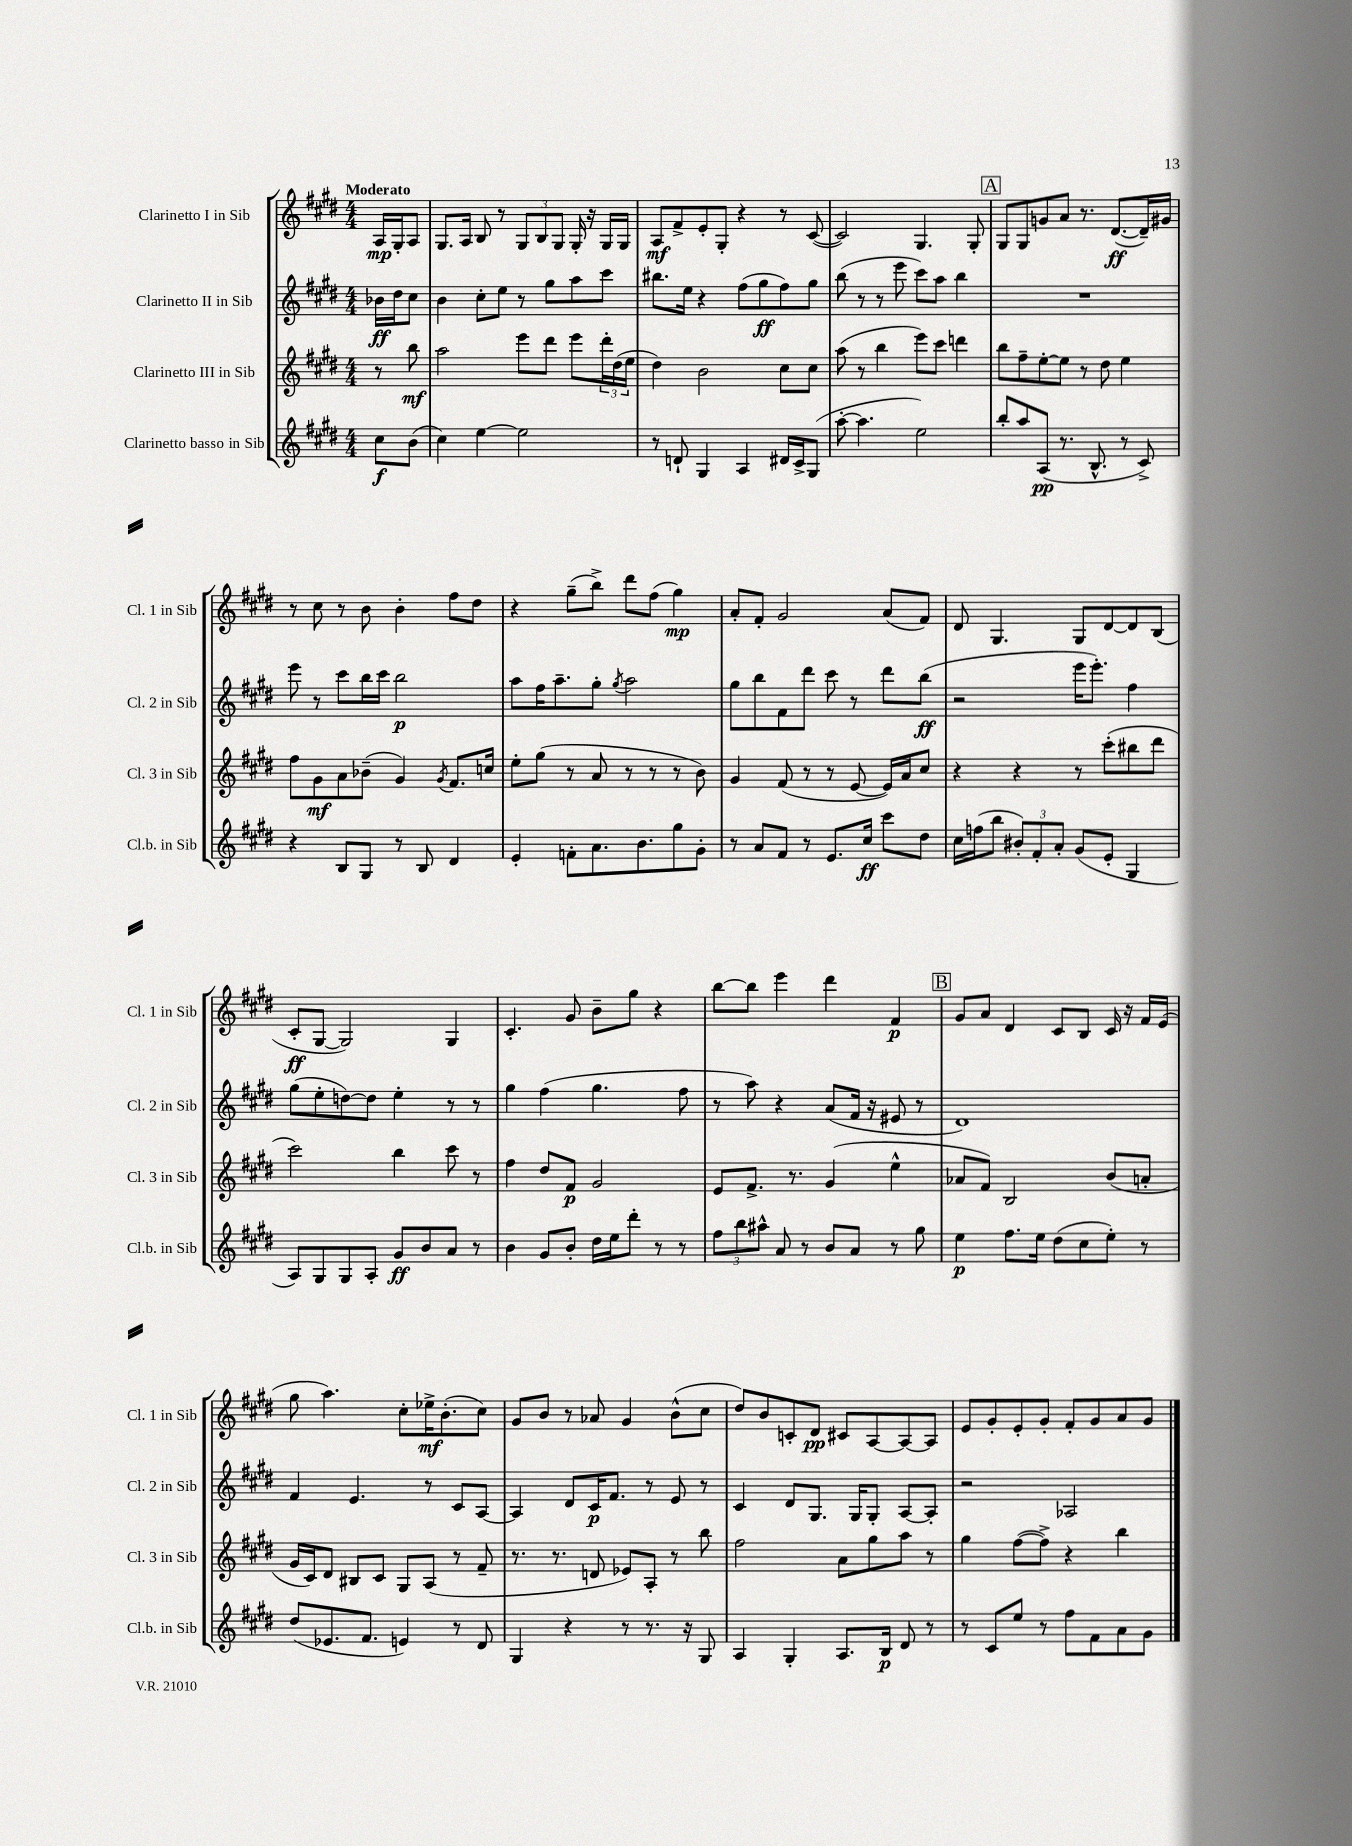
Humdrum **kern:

**kern	**dynam	**kern	**dynam	**kern	**dynam	**kern	**dynam
*part4	*part4	*part3	*part3	*part2	*part2	*part1	*part1
*staff4	*staff4	*staff3	*staff3	*staff2	*staff2	*staff1	*staff1
*I"Clarinetto basso in Sib	*	*I"Clarinetto III in Sib	*	*I"Clarinetto II in Sib	*	*I"Clarinetto I in Sib	*
*I'Cl.b. in Sib	*	*I'Cl. 3 in Sib	*	*I'Cl. 2 in Sib	*	*I'Cl. 1 in Sib	*
*clefG2	*	*clefG2	*	*clefG2	*	*clefG2	*
*k[f#c#g#d#]	*	*k[f#c#g#d#]	*	*k[f#c#g#d#]	*	*k[f#c#g#d#]	*
*M4/4	*	*M4/4	*	*M4/4	*	*M4/4	*
=	=	=	=	=	=	=	=
!	!	!	!	!	!	!LO:TX:a:B:t=Moderato	!
8cc#\L	f	8r	.	16b-X\LL	ff	16A/LL	mp
.	.	.	.	16dd#\J	.	16G#'/J	.
(8b\J	.	8bb\	mf	8cc#\J	.	8A/J	.
=1	=1	=1	=1	=1	=1	=1	=1
4cc#\)	.	2aa\	.	4b\	.	8.G#/L	.
.	.	.	.	.	.	16A/Jk	.
[4ee\	.	.	.	8cc#'\L	.	8B/	.
.	.	.	.	8ee\J	.	8r	.
2ee\]	.	8eee\L	.	8r	.	12G#/L	.
.	.	.	.	.	.	12B/	.
.	.	8ddd#\J	.	8gg#\L	.	.	.
.	.	.	.	.	.	12G#/J	.
.	.	8eee\L	.	8aa\	.	16G#'/	.
.	.	.	.	.	.	16r	.
.	.	24ddd#'\L	.	8ccc#\J	.	16G#/LL	.
.	.	(24dd#\	.	.	.	.	.
.	.	.	.	.	.	16G#/JJ	.
.	.	24ee\JJ	.	.	.	.	.
=2	=2	=2	=2	=2	=2	=2	=2
8r	.	4dd#\)	.	8.bb#X\L	.	8A/L	mf
8dn`/	.	.	.	.	.	8f#^/	.
.	.	.	.	16ee\Jk	.	.	.
4G#/	.	2b\	.	4r	.	8e'/	.
.	.	.	.	.	.	8G#'/J	.
4A/	.	.	.	(8ff#\L	.	4r	.
.	.	.	.	8gg#\	ff	.	.
16d#X/LL	.	8cc#\L	.	8ff#\)	.	8r	.
16c#^/J	.	.	.	.	.	.	.
(8G#/J	.	8cc#\J	.	8gg#\J	.	([8c#/	.
=3	=3	=3	=3	=3	=3	=3	=3
[8aa'\	.	(8aa\	.	(8bb\	.	2c#/])	.
4.aa\]	.	8r	.	8r	.	.	.
.	.	4bb\	.	8r	.	.	.
.	.	.	.	8eee\	.	.	.
2ee\)	.	8eee\L)	.	8ccc#\L)	.	4.G#/	.
.	.	8ccc#\J	.	8aa\J	.	.	.
.	.	4dddn\	.	4bb\	.	.	.
.	.	.	.	.	.	8G#'/	.
!!LO:REH:place=s1:t=A
=4	=4	=4	=4	=4	=4	=4	=4
8bb'/L	.	8bb\L	.	1r	.	8G#/L	.
8aa/	.	8ff#~\	.	.	.	8G#/	.
(8A/J	pp	[8ee'\	.	.	.	8gn/	.
8.r	.	8ee\J]	.	.	.	8a/J	.
.	.	8r	.	.	.	8.r	.
8.B^^/	.	.	.	.	.	.	.
.	.	8dd#\	.	.	.	.	.
.	.	.	.	.	.	([8.d#/L	ff
8r	.	4ee\	.	.	.	.	.
8c#^/)	.	.	.	.	.	16d#~/L])	.
.	.	.	.	.	.	16g#X/JJ	.
!!LO:LB:g=z
=5	=5	=5	=5	=5	=5	=5	=5
4r	.	8ff#\L	.	8eee\	.	8r	.
.	.	8g#\	mf	8r	.	8cc#\	.
8B/L	.	8a\	.	8ccc#\L	.	8r	.
8G#/J	.	(8b-X~\J	.	16bb\L	.	8b\	.
.	.	.	.	16ccc#\JJ	.	.	.
8r	.	4g#/)	.	2bb\	p	4b'\	.
8B/	.	.	.	.	.	.	.
.	.	8qg#/	.	.	.	.	.
4d#/	.	8.f#/L	.	.	.	8ff#\L	.
.	.	.	.	.	.	8dd#\J	.
.	.	16ccn/Jk	.	.	.	.	.
=6	=6	=6	=6	=6	=6	=6	=6
4e'/	.	8ee'\L	.	8aa\L	.	4r	.
.	.	(8gg#\J	.	16ff#\K	.	.	.
.	.	.	.	8.aa~\	.	.	.
8fn'\L	.	8r	.	.	.	(8gg#~\L	.
8.a\	.	8a/	.	8gg#'\J	.	8bb^\J)	.
.	.	.	.	8qgg#/	.	.	.
.	.	8r	.	2aa\	.	8ddd#\L	.
8.b\	.	.	.	.	.	.	.
.	.	8r	.	.	.	(8ff#\J	.
8gg#\	.	8r	.	.	.	4gg#\)	mp
8g#'\J	.	8b\)	.	.	.	.	.
=7	=7	=7	=7	=7	=7	=7	=7
8r	.	4g#/	.	8gg#\L	.	8a'/L	.
8a/L	.	.	.	8bb\	.	8f#'/J	.
8f#/J	.	(8f#/	.	8f#\	.	2g#/	.
8r	.	8r	.	8ddd#\J	.	.	.
8.e/L	.	8r	.	8ccc#\	.	.	.
.	.	[8e/	.	8r	.	.	.
16cc#/Jk	ff	.	.	.	.	.	.
8ccc#\L	.	16e/LL])	.	8ddd#\L	.	(8a/L	.
.	.	16a/J	.	.	.	.	.
8dd#\J	.	8cc#/J	.	(8bb\J	ff	8f#/J)	.
=8	=8	=8	=8	=8	=8	=8	=8
16cc#\LL	.	4r	.	2r	.	8d#/	.
(16ffn\J	.	.	.	.	.	.	.
8bb\J	.	.	.	.	.	4.G#/	.
12b#X'/L)	.	4r	.	.	.	.	.
12f#'/	.	.	.	.	.	.	.
12a'/J	.	.	.	.	.	.	.
(8g#/L	.	8r	.	16eee\KL	.	8G#/L	.
.	.	.	.	8.eee'\J)	.	.	.
8e'/J	.	(8ccc#'\L	.	.	.	[8d#/	.
4G#/	.	8bb#X\	.	4ff#\	.	8d#/]	.
.	.	8ddd#\J	.	.	.	(8B/J	.
!!LO:LB:g=z
=9	=9	=9	=9	=9	=9	=9	=9
8A/L)	.	2ccc#\)	.	(8gg#\L	.	8c#'/L	ff
8G#/	.	.	.	8ee'\	.	[8G#/J	.
8G#/	.	.	.	[8ddn\)	.	2G#/])	.
8A'/J	.	.	.	8dd\J]	.	.	.
8g#/L	ff	4bb\	.	4ee'\	.	.	.
8b/	.	.	.	.	.	.	.
8a/J	.	8ccc#\	.	8r	.	4G#/	.
8r	.	8r	.	8r	.	.	.
=10	=10	=10	=10	=10	=10	=10	=10
4b\	.	4ff#\	.	4gg#\	.	4.c#'/	.
8g#/L	.	8dd#/L	.	(4ff#\	.	.	.
8b'/J	.	8f#/J	p	.	.	8g#/	.
16dd#\LL	.	2g#/	.	4.gg#\	.	8b~\L	.
16ee\J	.	.	.	.	.	.	.
8ddd#'\J	.	.	.	.	.	8gg#\J	.
8r	.	.	.	.	.	4r	.
8r	.	.	.	8ff#\	.	.	.
=11	=11	=11	=11	=11	=11	=11	=11
12ff#\L	.	8e/L	.	8r	.	[8bb\L	.
12bb\	.	.	.	.	.	.	.
.	.	8.f#^/J	.	8aa\)	.	8bb\J]	.
12aa#X^^\J	.	.	.	.	.	.	.
8a/	.	.	.	4r	.	4eee\	.
.	.	8.r	.	.	.	.	.
8r	.	.	.	.	.	.	.
8b/L	.	(4g#/	.	(8a/L	.	4ddd#\	.
8a/J	.	.	.	16f#/Jk	.	.	.
.	.	.	.	16r	.	.	.
8r	.	4ee^^\	.	8e#X/	.	4f#/	p
8gg#\	.	.	.	8r	.	.	.
!!LO:REH:place=s1:t=B
=12	=12	=12	=12	=12	=12	=12	=12
4ee\	p	8a-X/L	.	1d#)	.	8g#/L	.
.	.	8f#/J)	.	.	.	8a/J	.
8.ff#\L	.	2B/	.	.	.	4d#/	.
16ee\Jk	.	.	.	.	.	.	.
(8dd#\L	.	.	.	.	.	8c#/L	.
8cc#\	.	.	.	.	.	8B/J	.
8ee'\J)	.	(8b/L	.	.	.	16c#/	.
.	.	.	.	.	.	16r	.
8r	.	8an'/J	.	.	.	16f#/LL	.
.	.	.	.	.	.	(16e/JJ	.
!!LO:LB:g=z
=13	=13	=13	=13	=13	=13	=13	=13
(8dd#/L	.	16g#/LL	.	4f#/	.	8gg#\	.
.	.	16c#/J)	.	.	.	.	.
8.e-X/	.	8d#/J	.	.	.	4.aa\)	.
.	.	8B#X/L	.	4.e/	.	.	.
8.f#/J	.	.	.	.	.	.	.
.	.	8c#/J	.	.	.	.	.
4en/)	.	8G#/L	.	.	.	8cc#'\L	.
.	.	(8A/J	.	8r	.	16ee-X^\K	mf
.	.	.	.	.	.	(8.b'\	.
8r	.	8r	.	8c#/L	.	.	.
8d#/	.	8f#~/	.	[8A/J	.	8cc#\J)	.
=14	=14	=14	=14	=14	=14	=14	=14
4G#/	.	8.r	.	4A/]	.	8g#/L	.
.	.	.	.	.	.	8b/J	.
.	.	8.r	.	.	.	.	.
4r	.	.	.	8d#/L	.	8r	.
.	.	8dn/	.	16c#/K	p	8a-X/	.
.	.	.	.	8.f#/J	.	.	.
8r	.	8e-X/L)	.	.	.	4g#/	.
8.r	.	8A'/J	.	8r	.	.	.
.	.	8r	.	8e/	.	(8b^^\L	.
16r	.	.	.	.	.	.	.
8G#/	.	8bb\	.	8r	.	8cc#\J	.
=15	=15	=15	=15	=15	=15	=15	=15
4A/	.	2ff#\	.	4c#/	.	8dd#/L)	.
.	.	.	.	.	.	8b/	.
4G#'/	.	.	.	8d#/L	.	8cn'/	.
.	.	.	.	8.G#/J	.	8d#/J	pp
8.A/L	.	8a\L	.	.	.	8c#X/L	.
.	.	.	.	16G#/KL	.	.	.
.	.	8gg#\	.	8G#'/J	.	[8A/	.
16B/Jk	p	.	.	.	.	.	.
8d#/	.	8aa\J	.	[8A/L	.	8A/_	.
8r	.	8r	.	8A'/J]	.	8A/J]	.
=16	=16	=16	=16	=16	=16	=16	=16
8r	.	4gg#\	.	2r	.	8e/L	.
8c#/L	.	.	.	.	.	8g#'/	.
8ee/J	.	([8ff#\L	.	.	.	8e'/	.
8r	.	8ff#^\J])	.	.	.	8g#'/J	.
8ff#\L	.	4r	.	2A-X/	.	8f#'/L	.
8f#\	.	.	.	.	.	8g#/	.
8a\	.	4bb\	.	.	.	8a/	.
8g#\J	.	.	.	.	.	8g#/J	.
==	==	==	==	==	==	==	==
*-	*-	*-	*-	*-	*-	*-	*-
